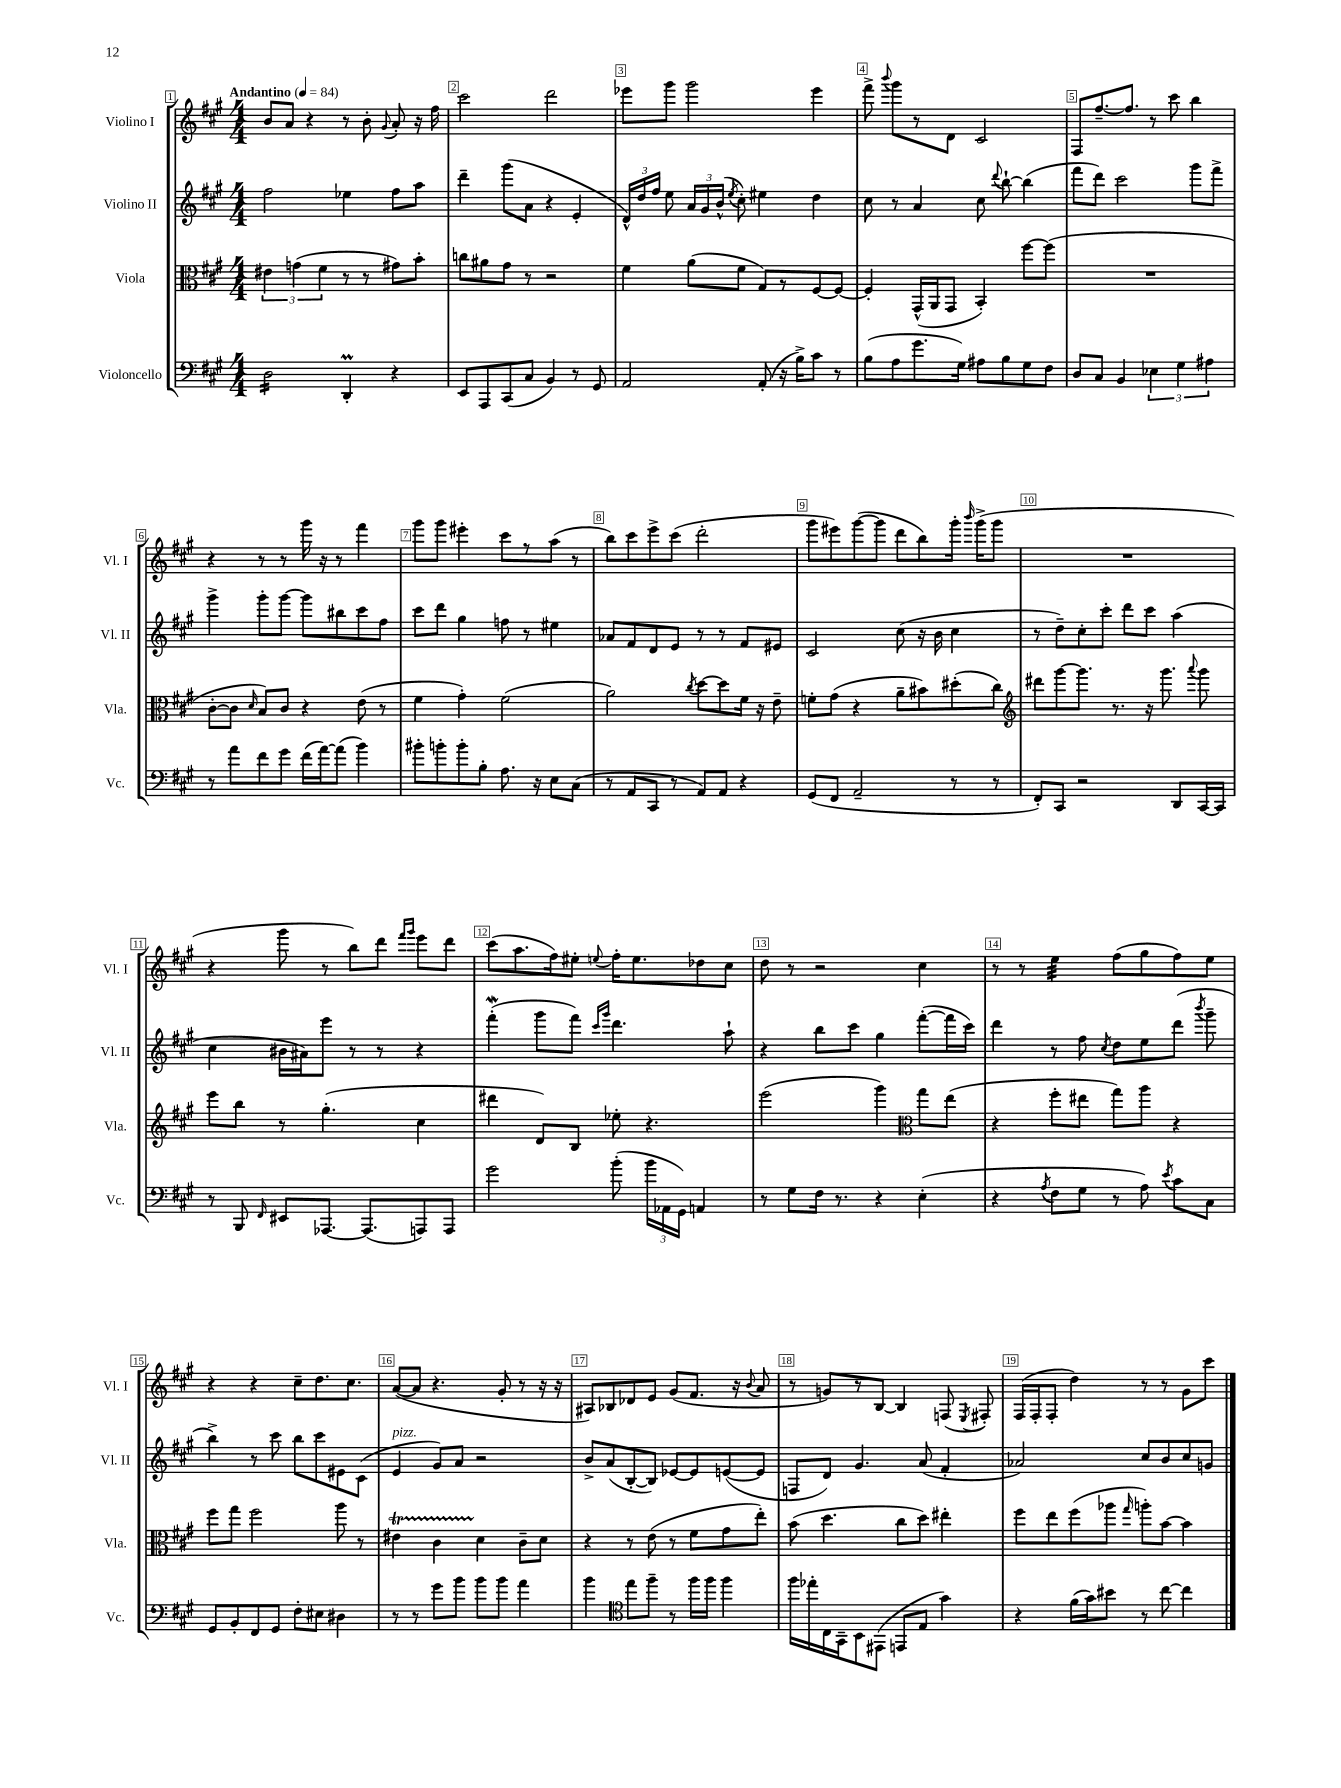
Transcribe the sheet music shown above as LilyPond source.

<<
\new StaffGroup <<
\new Staff = "s0" \with { instrumentName = "Violino I" shortInstrumentName = "Vl. I" } {
    \clef treble \key a \major \numericTimeSignature \time 4/4 \tempo "Andantino" 4 = 84
    \autoBeamOff b'8[ a'8] r4 r8 b'8-. \appoggiatura { gis'8 } a'8-. r16 fis''16 |
    cis'''2 d'''2 |
    ees'''8[ gis'''8] gis'''2 ees'''4 |
    fis'''8-> \appoggiatura { b'''8 } gis'''8[ r8 d'8] cis'2 |
    fis8[ fis''8.~-- fis''8.] r8 cis'''8 b''4 |
    r4 r8 r8 gis'''16 r16 r8 fis'''4 |
    gis'''8[ gis'''8] eis'''4-. cis'''8[ r8 a''8]( r8 |
    b''8[) cis'''8 e'''8-> cis'''8]( d'''2-. |
    gis'''8[ eis'''8) gis'''8~( gis'''8] d'''8[ b''8) gis'''16]-. \grace { b'''16 } gis'''16[->( gis'''8] |
    R1 |
    r4 gis'''8 r8 b''8[) d'''8] \grace { fis'''16[ gis'''16] } e'''8[ d'''8] |
    cis'''8[( a''8. fis''16) eis''8]-. \appoggiatura { e''8 } fis''16[-. e''8. des''8 cis''8] |
    d''8 r8 r2 cis''4 |
    r8 r8 e''4:32 fis''8[( gis''8 fis''8) e''8] |
    r4 r4 cis''8[-- d''8. cis''8.] |
    a'8[~( a'8] r4. gis'8-. r8 r16 r16 |
    ais8[) bes8 des'8 e'8] gis'8[( fis'8.] r16 \appoggiatura { b'8 } a'8 |
    r8 g'8[) r8 b8]~ b4 f8( \acciaccatura { e8 } fis8-.) |
    fis16[( fis16-. fis8]-. d''4) r8 r8 gis'8[ cis'''8] \bar "|." |
}
\new Staff = "s1" \with { instrumentName = "Violino II" shortInstrumentName = "Vl. II" } {
    \clef treble \key a \major \numericTimeSignature \time 4/4
    \autoBeamOff fis''2 ees''4 fis''8[ a''8] |
    d'''4-- gis'''8[( a'8] r4 e'4-. |
    \tuplet 3/2 { d'16[-^) d''16 fis''16] } e''8 \tuplet 3/2 { a'16[ gis'16 b'16]-^( } \acciaccatura { e''8 } cis''8-.) eis''4 d''4 |
    cis''8 r8 a'4 cis''8 \appoggiatura { d'''8 } b''8~-! b''4( |
    fis'''8[ d'''8]) cis'''2 gis'''8[ fis'''8]-> |
    gis'''4-> gis'''8[-. gis'''8]~ gis'''8[ bis''8 cis'''8 fis''8] |
    cis'''8[ d'''8] gis''4 f''8 r8 eis''4 |
    aes'8[ fis'8 d'8 e'8] r8 r8 fis'8[ eis'8] |
    cis'2 cis''8( r16 b'16 cis''4 |
    r8 d''8[--) cis''8-. cis'''8]-. d'''8[ cis'''8] a''4( |
    cis''4 bis'16[ ais'16) e'''8] r8 r8 r4 |
    fis'''4-.\mordent( gis'''8[ fis'''8]) \grace { cis'''16[ gis'''16] } d'''4. a''8-! |
    r4 b''8[ cis'''8] gis''4 fis'''8[~-.( fis'''16 cis'''16]) |
    d'''4 r8 fis''8 \acciaccatura { cis''8 } d''8[ e''8 d'''8]( \acciaccatura { b'''8 } gis'''8-- |
    b''4->) r8 cis'''8 b''8[ cis'''8 eis'8 cis'8]( |
    e'4^\markup { \italic "pizz." } gis'8[) a'8] r2 |
    b'8[-> a'8( b8~-. b8]) ees'8[~ ees'8 e'8~( e'8] |
    f8[ d'8]) gis'4. a'8( fis'4-. |
    aes'2) cis''8[ b'8 cis''8 g'8] \bar "|." |
}
\new Staff = "s2" \with { instrumentName = "Viola" shortInstrumentName = "Vla." } {
    \clef alto \key a \major \numericTimeSignature \time 4/4
    \autoBeamOff \tuplet 3/2 { eis'4 g'4( fis'4 } r8 r8 gis'8[) b'8]-. |
    c''8[ ais'8 gis'8] r8 r2 |
    fis'4 a'8[( fis'8] gis8[) r8 fis8~ fis8]~ |
    fis4-. gis,16[-^( a,16 gis,8] b,4-.) fis''8[~ fis''8]( |
    R1 |
    cis'8[~-. cis'8] \grace { d'16 } b8[) cis'8] r4 e'8( r8 |
    fis'4 gis'4-.) fis'2( |
    a'2) \acciaccatura { cis''8 } d''8[~ d''8 fis'16] r16 e'8-- |
    f'8[-. gis'8]( r4 a'8[-- bis'8) dis''8-.( cis''8]) |
    \clef treble dis'''8[ gis'''8~ gis'''8.] r8. r16 gis'''8. \appoggiatura { a'''8 } gis'''8 |
    e'''8[ b''8] r8 gis''4.-.( cis''4 |
    dis'''4 d'8[) b8] ees''8-. r4. |
    e'''2( gis'''4) \clef alto gis''8[ e''8]( |
    r4 fis''8[-. eis''8] gis''8[) a''8] r4 |
    fis''8[ gis''8] fis''2 a''8 r8 |
    eis'4\startTrillSpan cis'4 d'4\stopTrillSpan cis'8[-- d'8] |
    r4 r8 e'8( r8 fis'8[ gis'8 e''8]-.) |
    b'8( d''4. cis''8[ d''8]) eis''4-. |
    fis''8[ e''8 fis''8( aes''8] \grace { gis''16 } a''8[-.) b'8]~ b'4 \bar "|." |
}
\new Staff = "s3" \with { instrumentName = "Violoncello" shortInstrumentName = "Vc." } {
    \clef bass \key a \major \numericTimeSignature \time 4/4
    \autoBeamOff d2:16 d,4-.\prall r4 |
    e,8[ a,,8 cis,8( cis8] b,4) r8 gis,8 |
    a,2 a,8-.( r16 b16[->) cis'8] r8 |
    b8[( a8 gis'8. gis16]) ais8[ b8 gis8 fis8] |
    d8[ cis8] b,4 \tuplet 3/2 { ees4 gis4 ais4 } |
    r8 a'8[ fis'8 gis'8] fis'16[( a'16~) a'8]( b'4) |
    bis'8[-. b'8-. b'8-. b8]-. a8. r16 e8[ cis8]( |
    r8 a,8[ cis,8] r8 a,8[) a,8] r4 |
    gis,8[( fis,8] a,2-- r8 r8 |
    fis,8[-.) cis,8] r2 d,8[ cis,16~ cis,16] |
    r8 b,,8 \grace { fis,16 } eis,8[ aes,,8.]~ aes,,8.[( a,,8) a,,8] |
    gis'2 b'8-.( \tuplet 3/2 { b'16[ aes,16 gis,16]) } a,4 |
    r8 gis8[ fis16] r8. r4 e4-.( |
    r4 \acciaccatura { a8 } fis8[ gis8] r8 a8) \acciaccatura { e'8 } cis'8[ cis8] |
    gis,8[ b,8-. fis,8 gis,8] fis8[-. eis8] dis4 |
    r8 r8 gis'8[ b'8] b'8[ b'8] a'4 |
    b'4 \clef tenor e''8[ fis''8]-- r8 fis''16[ fis''16] fis''4 |
    fis''16[ ees''16-. cis16 gis,16-- b,8 eis,8]( e,8[ e8] gis'4) |
    r4 fis'16[( gis'16) bis'8] r8 cis''8~ cis''4 \bar "|." |
}
>>
>>
\layout { \context { \Score \override BarNumber.break-visibility = ##(#f #t #t) barNumberVisibility = #all-bar-numbers-visible \override BarNumber.stencil = #(make-stencil-boxer 0.1 0.3 ly:text-interface::print) } }
